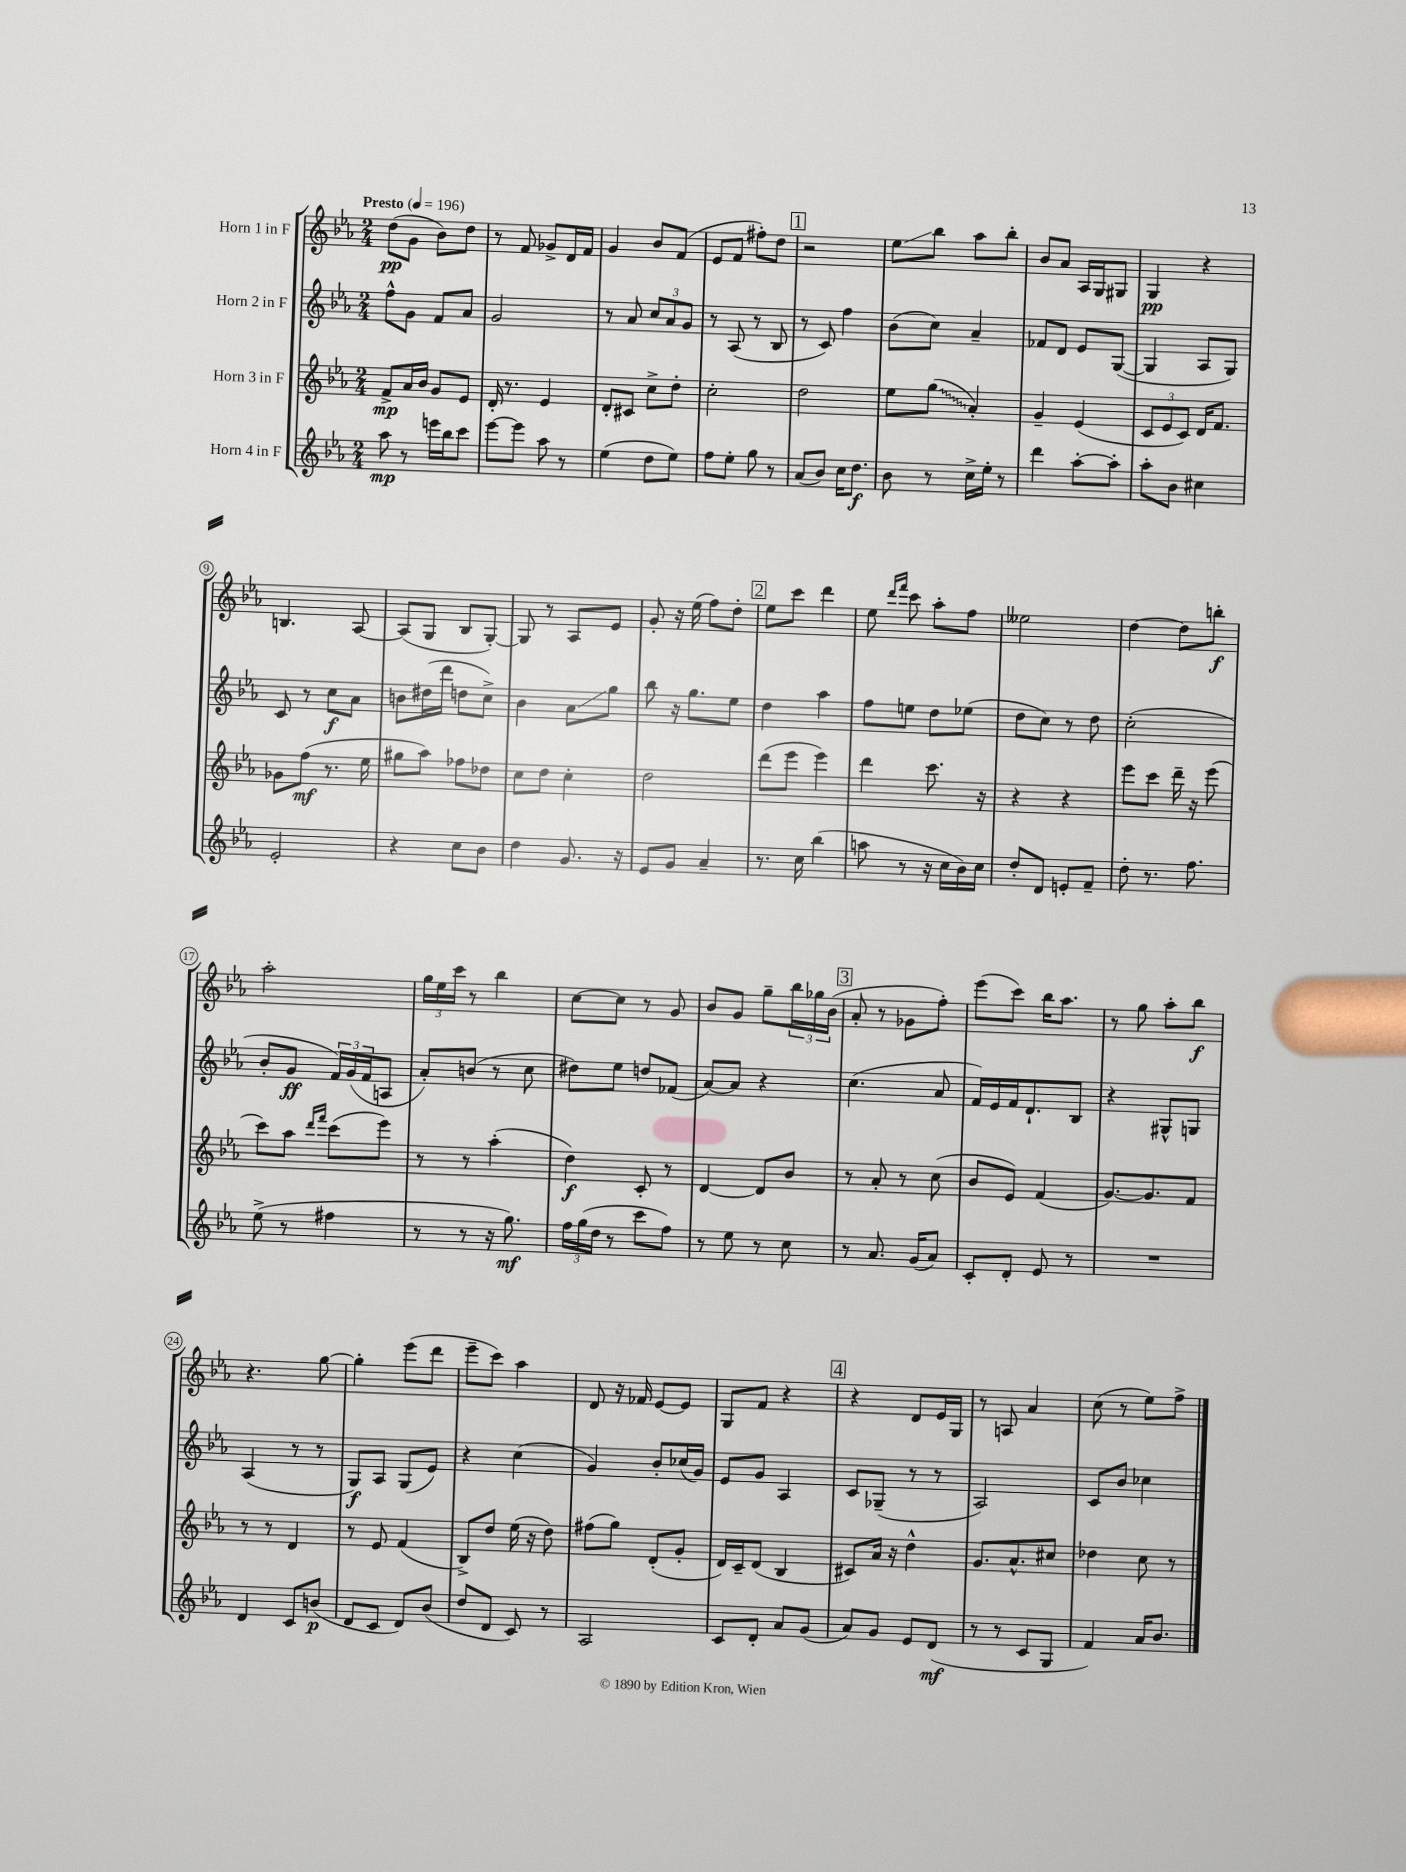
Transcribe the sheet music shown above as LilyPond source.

<<
\new StaffGroup <<
\new Staff = "s0" \with { instrumentName = "Horn 1 in F" } {
    \clef treble \key ees \major \numericTimeSignature \time 2/4 \tempo "Presto" 4 = 196
    d''8\pp( g'8 bes'8) d''8 |
    r8 f'8 ges'8-> d'16 f'16 |
    g'4 bes'8 f'8( |
    ees'8 f'8 fis''8-.) d''8 |
    \mark \markup { \box "1" } r2 |
    ees''8\glissando bes''8 aes''8 bes''8-. |
    bes'8 aes'8 aes16 g16 gis8 |
    g4\pp r4 |
    b4. aes8~ |
    aes8( g8 bes8 g8~-.) |
    g8 r8 aes8 ees'8 |
    g'8-. r16 ees''16( f''8) d''8-. |
    \mark \markup { \box "2" } ees''8 c'''8 d'''4 |
    ees''8 \grace { d'''16 f'''16 } c'''8 aes''8-. f''8 |
    eeses''2 |
    d''4~ d''8 b''8-.\f |
    aes''2-. |
    \tuplet 3/2 { g''16 ees''16 c'''16 } r8 bes''4 |
    c''8~ c''8 r8 g'8 |
    bes'8 g'8 g''8-- \tuplet 3/2 { bes''16 ges''16 bes'16( } |
    \mark \markup { \box "3" } aes'8-. r8 ges'8 f''8-.) |
    ees'''8( c'''8) bes''16 aes''8. |
    r8 g''8 aes''8-. bes''8\f |
    r4. g''8~ |
    g''4-. ees'''8( d'''8 |
    ees'''8-- c'''8) aes''4 |
    d'8 r16 fes'16 ees'8~ ees'8 |
    g8 f'8 r4 |
    \mark \markup { \box "4" } r4 d'8 ees'16 g16 |
    r8 a8 aes'4 |
    c''8( r8 ees''8) f''8-> \bar "|." |
}
\new Staff = "s1" \with { instrumentName = "Horn 2 in F" } {
    \clef treble \key ees \major \numericTimeSignature \time 2/4
    f''8-^ g'8 f'8 aes'8 |
    g'2 |
    r8 aes'8 \tuplet 3/2 { c''8 aes'8 g'8 } |
    r8 aes8( r8 bes8 |
    \mark \markup { \box "1" } r8 c'8) f''4 |
    bes'8( c''8) aes'4-- |
    fes'8 d'8 ees'8 g8~( |
    g4 aes8 g8) |
    c'8 r8 c''8\f aes'8 |
    b'8 dis''16( d'''16 d''8 c''8->) |
    bes'4 aes'8\glissando g''8 |
    bes''8 r16 g''8. ees''8 |
    \mark \markup { \box "2" } d''4 aes''4 |
    f''8 e''8 d''8 ees''8( |
    d''8 c''8) r8 d''8 |
    c''2-.( |
    bes'8-. g'8\ff \tuplet 3/2 { f'16) g'16( f'16 } a8 |
    aes'8-.) b'8( r8 c''8 |
    dis''8) ees''8 d''8 fes'8( |
    aes'8~) aes'8 r4 |
    \mark \markup { \box "3" } c''4.( aes'8 |
    f'16) ees'16 f'16 d'8.-! bes8 |
    r4 gis8-^ g8 |
    aes4( r8 r8 |
    g8\f) aes8 g8( ees'8) |
    r4 c''4( |
    g'4) bes'8-. ces''16( g'16) |
    ees'8 g'8 aes4 |
    \mark \markup { \box "4" } c'8 ges8--( r8 r8 |
    aes2) |
    c'8 bes'8 ces''4 \bar "|." |
}
\new Staff = "s2" \with { instrumentName = "Horn 3 in F" } {
    \clef treble \key ees \major \numericTimeSignature \time 2/4
    f'8->\mp aes'16 bes'16 g'8 ees'8 |
    d'16-. r8. ees'4 |
    d'8-. cis'8 c''8-> d''8-. |
    c''2-. |
    \mark \markup { \box "1" } d''2 |
    ees''8 \once \override Glissando.style = #'zigzag g''8\glissando( aes'4-.) |
    g'4-- ees'4( |
    \tuplet 3/2 { c'8 ees'8 c'8) } d'16 f'8. |
    ges'8 f''8\mf( r8. ees''16 |
    gis''8 aes''8) fes''8 des''8 |
    c''8 d''8 c''4-. |
    d''2 |
    \mark \markup { \box "2" } d'''8( ees'''8 ees'''4) |
    d'''4 c'''8. r16 |
    r4 r4 |
    ees'''8 c'''8 d'''16-- r16 ees'''8( |
    c'''8) aes''8 \grace { d'''16 f'''16 } c'''8( ees'''8) |
    r8 r8 aes''4-.( |
    d''4\f) c'8-. r8 |
    d'4~ d'8 bes'8 |
    \mark \markup { \box "3" } r8 aes'8-. r8 c''8( |
    bes'8 ees'8) f'4( |
    g'8.~) g'8. f'8 |
    r8 r8 d'4 |
    r8 ees'8 f'4( |
    bes8->) d''8 ees''16( r16 d''8) |
    fis''8( g''8) d'8-.( g'8-. |
    d'16) c'16-- d'8( bes4 |
    \mark \markup { \box "4" } cis'8) aes'16 r16 d''4-^ |
    g'8. aes'8.-^ cis''8 |
    des''4 c''8 r8 \bar "|." |
}
\new Staff = "s3" \with { instrumentName = "Horn 4 in F" } {
    \clef treble \key ees \major \numericTimeSignature \time 2/4
    aes''8\mp r8 e'''16 bes''16 c'''8 |
    ees'''8~ ees'''8 aes''8 r8 |
    ees''4( d''8 ees''8) |
    f''8 ees''8-. g''8 r8 |
    \mark \markup { \box "1" } aes'8( bes'8) c''16 d''8.\f |
    bes'8 r8 c''16-> ees''16-. r8 |
    d'''4 aes''8~-. aes''8-. |
    aes''8-. bes'8 cis''4 |
    ees'2-. |
    r4 c''8 bes'8 |
    d''4 g'8. r16 |
    ees'8 g'8 aes'4-- |
    \mark \markup { \box "2" } r8. c''16 bes''4( |
    a''8 r8 r16 c''16 bes'16) c''16 |
    d''8-. d'8 e'8-. f'8-- |
    d''8-. r8. f''8. |
    ees''8->( r8 fis''4 |
    r8 r8 r16 g''8.\mf) |
    \tuplet 3/2 { f''16 g''16( d''16 } r8 c'''8 f''8) |
    r8 ees''8 r8 c''8 |
    \mark \markup { \box "3" } r8 aes'8. g'16( aes'8) |
    c'8-. d'8-. ees'8 r8 |
    R2 |
    d'4 c'8 b'8\p( |
    d'8 c'8 d'8) bes'8( |
    d''8 d'8 c'8) r8 |
    aes2 |
    c'8 d'8-. aes'8 g'8( |
    \mark \markup { \box "4" } aes'8) g'8 ees'8 d'8\mf( |
    r8 r8 c'8 g8 |
    f'4) aes'16 bes'8. \bar "|." |
}
>>
>>
\layout { \context { \Score \override BarNumber.stencil = #(make-stencil-circler 0.1 0.3 ly:text-interface::print) } }
